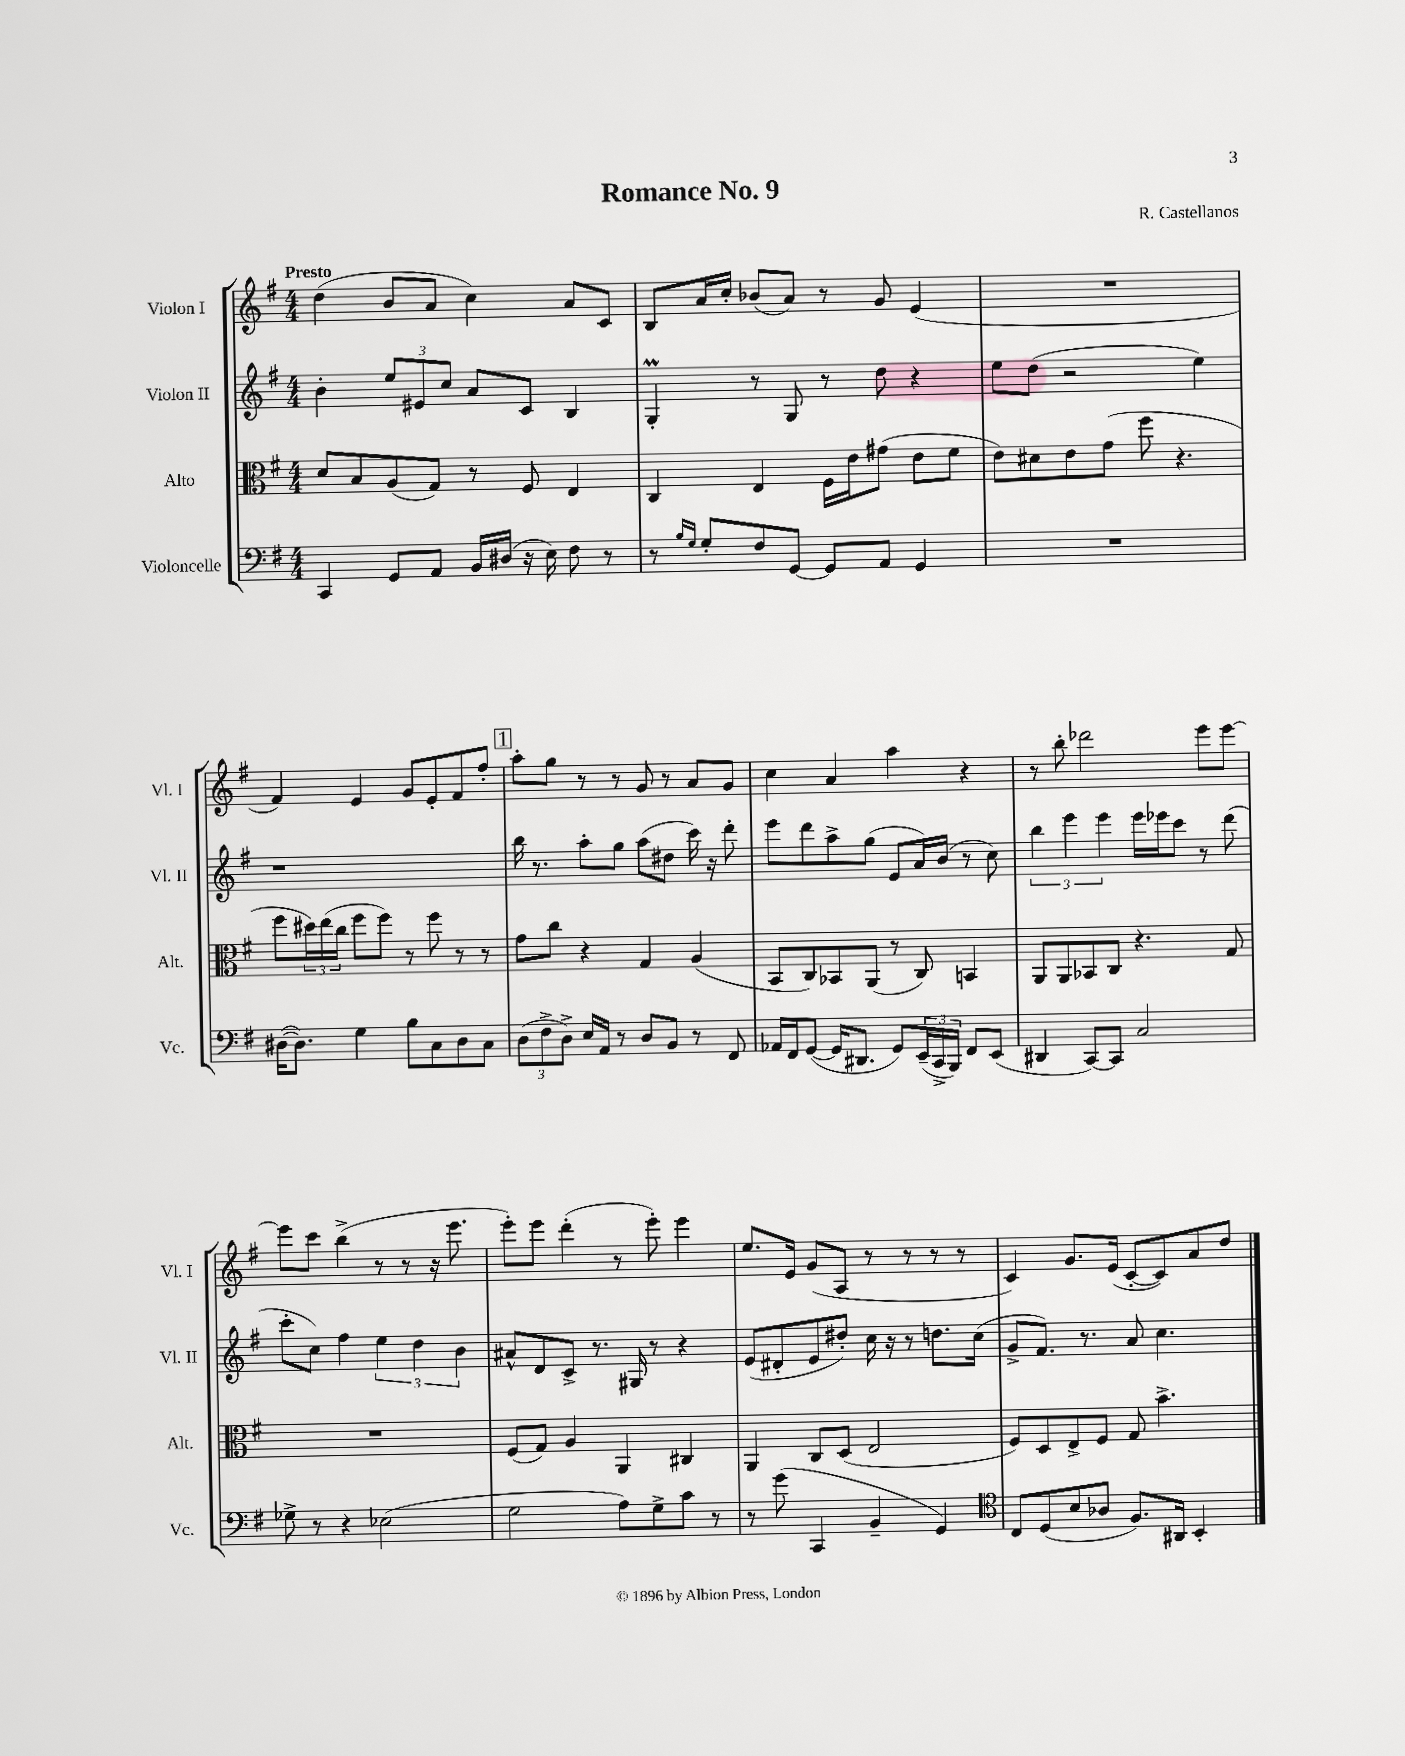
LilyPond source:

\header { title = "Romance No. 9" composer = "R. Castellanos" }
<<
\new StaffGroup <<
\new Staff = "s0" \with { instrumentName = "Violon I" shortInstrumentName = "Vl. I" } {
    \clef treble \key g \major \numericTimeSignature \time 4/4 \tempo "Presto"
    d''4( b'8 a'8 c''4) a'8 c'8 |
    b8 a'16 c''16-. bes'8( a'8) r8 g'8 e'4( |
    R1 |
    fis'4) e'4 g'8 e'8-. fis'8 fis''8-. |
    \mark \markup { \box "1" } a''8-. g''8 r8 r8 g'8 r8 a'8 g'8 |
    c''4 a'4 a''4 r4 |
    r8 b''8-. des'''2 e'''8 e'''8~ |
    e'''8 c'''8 b''4->( r8 r8 r16 e'''8. |
    e'''8-.) e'''8 d'''4-.( r8 e'''8-.) e'''4 |
    e''8. e'16 g'8( a8 r8 r8 r8 r8 |
    c'4) g'8. e'16( c'8~-. c'8) a'8 d''8 \bar "|." |
}
\new Staff = "s1" \with { instrumentName = "Violon II" shortInstrumentName = "Vl. II" } {
    \clef treble \key g \major \numericTimeSignature \time 4/4
    b'4-. \tuplet 3/2 { e''8 eis'8 c''8 } a'8 c'8 b4 |
    g4-.\prall r8 g8 r8 d''8 r4 |
    e''8 d''8( r2 e''4) |
    r1 |
    \mark \markup { \box "1" } b''16 r8. a''8-. g''8 a''8( dis''8 c'''16) r16 d'''8-. |
    e'''8 d'''8 a''8-> g''8( e'8 a'16) b'16( r8 c''8) |
    \tuplet 3/2 { b''4 e'''4 e'''4 } e'''16 ees'''16 c'''8 r8 d'''8( |
    c'''8-. c''8) fis''4 \tuplet 3/2 { e''4 d''4 b'4 } |
    ais'8-^ d'8 c'8-> r8. gis16 r8 r4 |
    e'8( dis'8-. e'8 dis''8-.) c''16 r16 r8 d''8. c''16( |
    g'8-> fis'8.) r8. a'8 c''4. \bar "|." |
}
\new Staff = "s2" \with { instrumentName = "Alto" shortInstrumentName = "Alt." } {
    \clef alto \key g \major \numericTimeSignature \time 4/4
    d'8 b8 a8( g8) r8 fis8 e4 |
    c4 e4 fis16 e'16 gis'8( e'8 fis'8 |
    e'8) dis'8 e'8 g'8( fis''8 r4. |
    fis''8 \tuplet 3/2 { dis''16) e''16( c''16 } fis''8 fis''8) r8 fis''8 r8 r8 |
    \mark \markup { \box "1" } g'8 c''8 r4 g4 a4( |
    b,8 c8) bes,8 a,8( r8 c8) b,4 |
    a,8 a,8 bes,8 c8 r4. g8 |
    R1 |
    fis8( g8) a4 a,4 cis4 |
    a,4 c8 d8( e2 |
    fis8) d8 e8-> fis8 g8 b'4.-> \bar "|." |
}
\new Staff = "s3" \with { instrumentName = "Violoncelle" shortInstrumentName = "Vc." } {
    \clef bass \key g \major \numericTimeSignature \time 4/4
    c,4 g,8 a,8 b,16 dis16( r16 e16) fis8 r8 |
    r8 \grace { b16 g16 } g8-. fis8 g,8~ g,8 a,8 g,4 |
    R1 |
    dis16~( dis8.) g4 b8 c8 dis8 c8 |
    \mark \markup { \box "1" } \tuplet 3/2 { d8( fis8-> d8->) } e16 a,16 r8 d8 b,8 r8 fis,8 |
    aes,16 fis,16 g,8~( g,16 dis,8. g,8) \tuplet 3/2 { e,16--( c,16-> b,,16) } fis,8 e,8( |
    dis,4 c,8~) c,8 c2 |
    ges8-> r8 r4 ees2( |
    g2 a8) g8-> c'8 r8 |
    r8 g'8( c,4 b,4-- g,4) |
    \clef tenor c8 d8( b8 aes8 fis8.) ais,16 b,4-. \bar "|." |
}
>>
>>
\layout { \context { \Score \remove "Bar_number_engraver" } }
